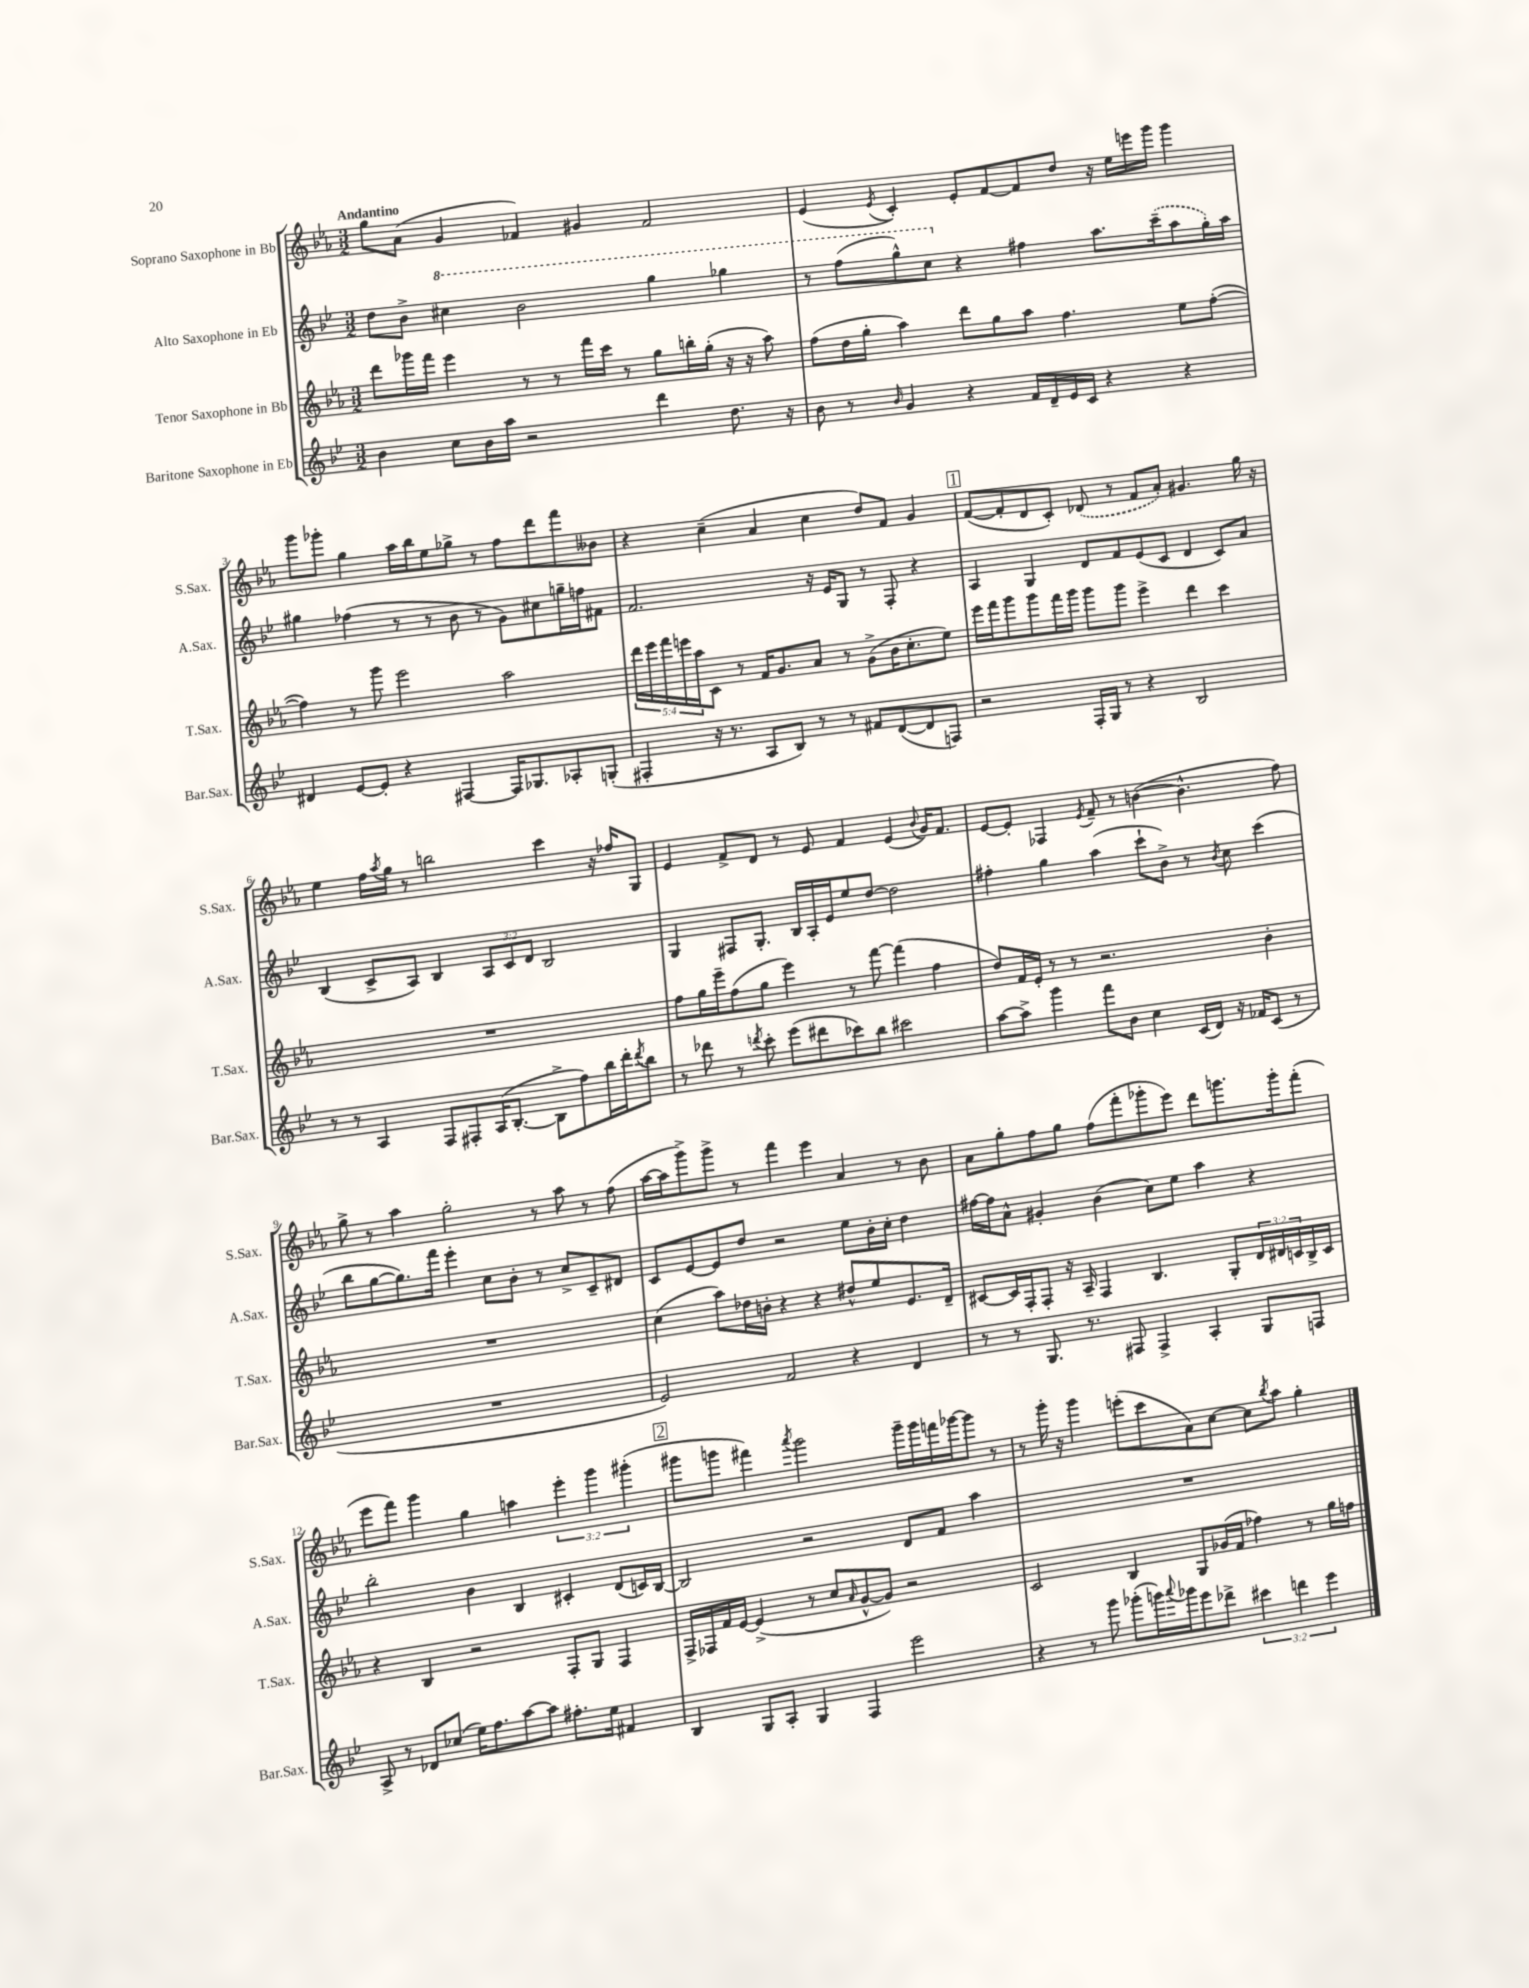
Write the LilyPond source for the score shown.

<<
\new StaffGroup <<
\new Staff = "s0" \with { instrumentName = "Soprano Saxophone in Bb" shortInstrumentName = "S.Sax." } {
    \clef treble \key ees \major \numericTimeSignature \time 3/2 \override Staff.TupletNumber.text = #tuplet-number::calc-fraction-text \tempo "Andantino"
    g''8 aes'8( g'4 fes'4) gis'4 fes'2 |
    ees'4( \acciaccatura { ees'8 } c'4-.) ees'8-. f'8~ f'8 d''8 r16 ees''16 e'''16 g'''16 g'''4 |
    g'''8 ges'''8-. g''4 aes''16 bes''16 ees''8 ges''8-> r8 f''8 d'''8 f'''8 beses'8 |
    r4 c''4--( aes'4 c''4 d''8) f'8 g'4 |
    \mark \markup { \box "1" } f'8~( f'8-. d'8 c'8-.) \once \slurDashed des'8( r8 f'8 aes'8-.) gis'4. g''16 r16 |
    ees''4 f''16 \acciaccatura { aes''8 } g''16 r8 b''2 c'''4 r16 fes''16 g8 |
    ees'4 f'8-> d'8 r8 ees'8 f'4 ees'4( \appoggiatura { bes'8 } g'16) f'8. |
    ees'8~ ees'8-. fes4 \acciaccatura { ees'8 } f'8-- r8 b'4~( b'4.-^ f''8) |
    g''8-> r8 aes''4 g''2-. r8 aes''8 r8 f''8( |
    aes''16~ aes''16 g'''8->) g'''8-> r8 f'''4 ees'''4 aes'4 r8 bes'8 |
    aes'8 g''8-. f''8 g''8 f''8( f'''8-. ges'''8-. ees'''8) d'''8 g'''8. g'''16-. f'''8-.( |
    ees'''8 f'''8) g'''4 g''4 a''4 \tuplet 3/2 { ees'''4-. g'''4 gis'''4-.( } |
    \mark \markup { \box "2" } gis'''8 g'''8 fis'''4) \acciaccatura { aes'''8 } g'''2 g'''16-- g'''16 f'''16 ges'''16~ ges'''8 r8 |
    r8 g'''16-. r16 g'''4 e'''8-.( c'''8 aes'8) c''8~ c''8 \acciaccatura { bes''8 } aes''8 g''4-. \bar "|." |
}
\new Staff = "s1" \with { instrumentName = "Alto Saxophone in Eb" shortInstrumentName = "A.Sax." } {
    \clef treble \key bes \major \numericTimeSignature \time 3/2 \override Staff.TupletNumber.text = #tuplet-number::calc-fraction-text
    d''8 bes'8-> \ottava #1 cis'''4 bes''2 g'''4 ges'''4 |
    r8 f'''8( g'''8-^) c'''8 \ottava #0 r4 fis''4 a''8. \once \slurDashed c'''16--( a''8 g''16-.) a''16 |
    gis''4 fes''4( r8 r8 bes'8 r8 g'8) cis''8 g''16-- f''16 fis'8 |
    f'2. r16 ees'16 g8 r8 f8-. r4 |
    \mark \markup { \box "1" } a4 g4 d'8 f'8 ees'8( c'8 d'4 c'8) a'8 |
    bes4( c'8-> a8) bes4 \tuplet 3/2 { a8 c'8 d'8 } bes2 |
    g4 fis8 g8.-. bes16 a16-. ees'16 ees''8 d''8~ d''2 |
    fis''4-. g''4 a''4( c'''8-! bes'8->) r8 \acciaccatura { bes'8 } c''8 c'''4( |
    bes''8 g''8~ g''8.) f'''16 ees'''4-. c''8 bes'8-. r8 c''8-> c'8-- dis'8 |
    c'8 ees'8~ ees'8 d''8 r2 ees''8 bes'16-. c''16-. d''4 |
    fis''16~ fis''16 a'8-^ gis'4-. bes'4( c''8) ees''8 a''4 r4 |
    bes''2-. bes'4 bes4 cis'4-. d'8( c'16) bes16~ |
    \mark \markup { \box "2" } bes2 r2 d'8 f'8 a''4 |
    R1. \bar "|." |
}
\new Staff = "s2" \with { instrumentName = "Tenor Saxophone in Bb" shortInstrumentName = "T.Sax." } {
    \clef treble \key ees \major \numericTimeSignature \time 3/2 \override Staff.TupletNumber.text = #tuplet-number::calc-fraction-text
    d'''8 ges'''16 f'''16 ees'''4 r8 r8 f'''16 c'''16 r8 g''8 b''16-. g''16-.( r16 r16 aes''8) |
    f''8( d''16 g''16-. aes''4) d'''8 g''8 aes''8 f''4. ees''8 f''8~-.( |
    f''4) r8 g'''8 ees'''2 aes''2 |
    \tuplet 5/4 { d'''16 ees'''16 f'''16 e'''16 aes''16 } c'8 r8 f'16 g'8. aes'8 r8 g'8->( bes'16 c''8.-. ees''8) |
    \mark \markup { \box "1" } ees'''16 f'''16 g'''8 g'''8 f'''16 g'''16 g'''8 g'''8 ees'''4-> d'''4 c'''4 |
    R1. |
    f''8 g''16 ees'''16-- f''8( g''8 ees'''4) r8 f'''8~ f'''4( f''4 |
    d''8) f'16 ees'16-. r8 r8 r2. bes'4-. |
    R1. |
    c''4( aes''8) des''16 b'16-. r4 r4 dis''8-^ ees''8 ees'8. d'16-- |
    cis'8~ cis'16 f16-. f8-. r16 aes16-- f4 bes4. g8-. \tuplet 3/2 { d'16 dis'16 c'16 } bes16-> c'16 |
    r4 bes4 r2 f8-. g8 f4 |
    \mark \markup { \box "2" } f16-> fes16 f'16 ees'16~ ees'4->( r8 c''8 \grace { aes'16 } g'8~-^ g'8) r2 |
    c'2 bes4 g8 ges'16( f'16 fes''4) r8 g''16 f''16 \bar "|." |
}
\new Staff = "s3" \with { instrumentName = "Baritone Saxophone in Eb" shortInstrumentName = "Bar.Sax." } {
    \clef treble \key bes \major \numericTimeSignature \time 3/2 \override Staff.TupletNumber.text = #tuplet-number::calc-fraction-text
    bes'4 c''8 bes'16 a''16 r2 d'''4 d''8. r16 |
    bes'8 r8 \grace { bes'16 } g'4 r4 f'16 d'16-- ees'16 c'16 r4 r4 |
    dis'4 ees'8~ ees'8-. r4 fis4~ fis16 ges8. aes8-. g8-.( |
    fis4-. r16 r8. a8 bes8) r8 r8 fis'8 d'8~( d'8 f8) |
    \mark \markup { \box "1" } r2 f16-. g16 r8 r4 bes2 |
    r8 r8 a4 f8 fis8-. a16( bes8.~-. bes8-> f''8) bes''16 d'''16-. \acciaccatura { d'''8 } bes''8 |
    r8 des'''8 r8 \acciaccatura { d'''8 } c'''8-. ees'''8( dis'''8 ces'''8) bes''8 cis'''2 |
    a''8~ a''8-> g'''4 f'''8 bes'8 c''4 c'16( d'16) r16 fes'16 c'8( r8 |
    R1. |
    ees'2) f'2 r4 d'4 |
    r8 r8 g8. r8. fis8 fis4-> a4-. g8 f8 |
    a8-> r8 des'8 ces''8( ees''16) f''8. a''8~ a''8 fis''8.-. ees''16 fis'4 |
    \mark \markup { \box "2" } bes4 g8 a8-. g4 f4 ees'''2 |
    r4 r8 g'''8 ges'''8-.( g'''16) \appoggiatura { a'''8 } ges'''16 ees'''8 des'''8-> \tuplet 3/2 { cis'''4 d'''4 ees'''4 } \bar "|." |
}
>>
>>
